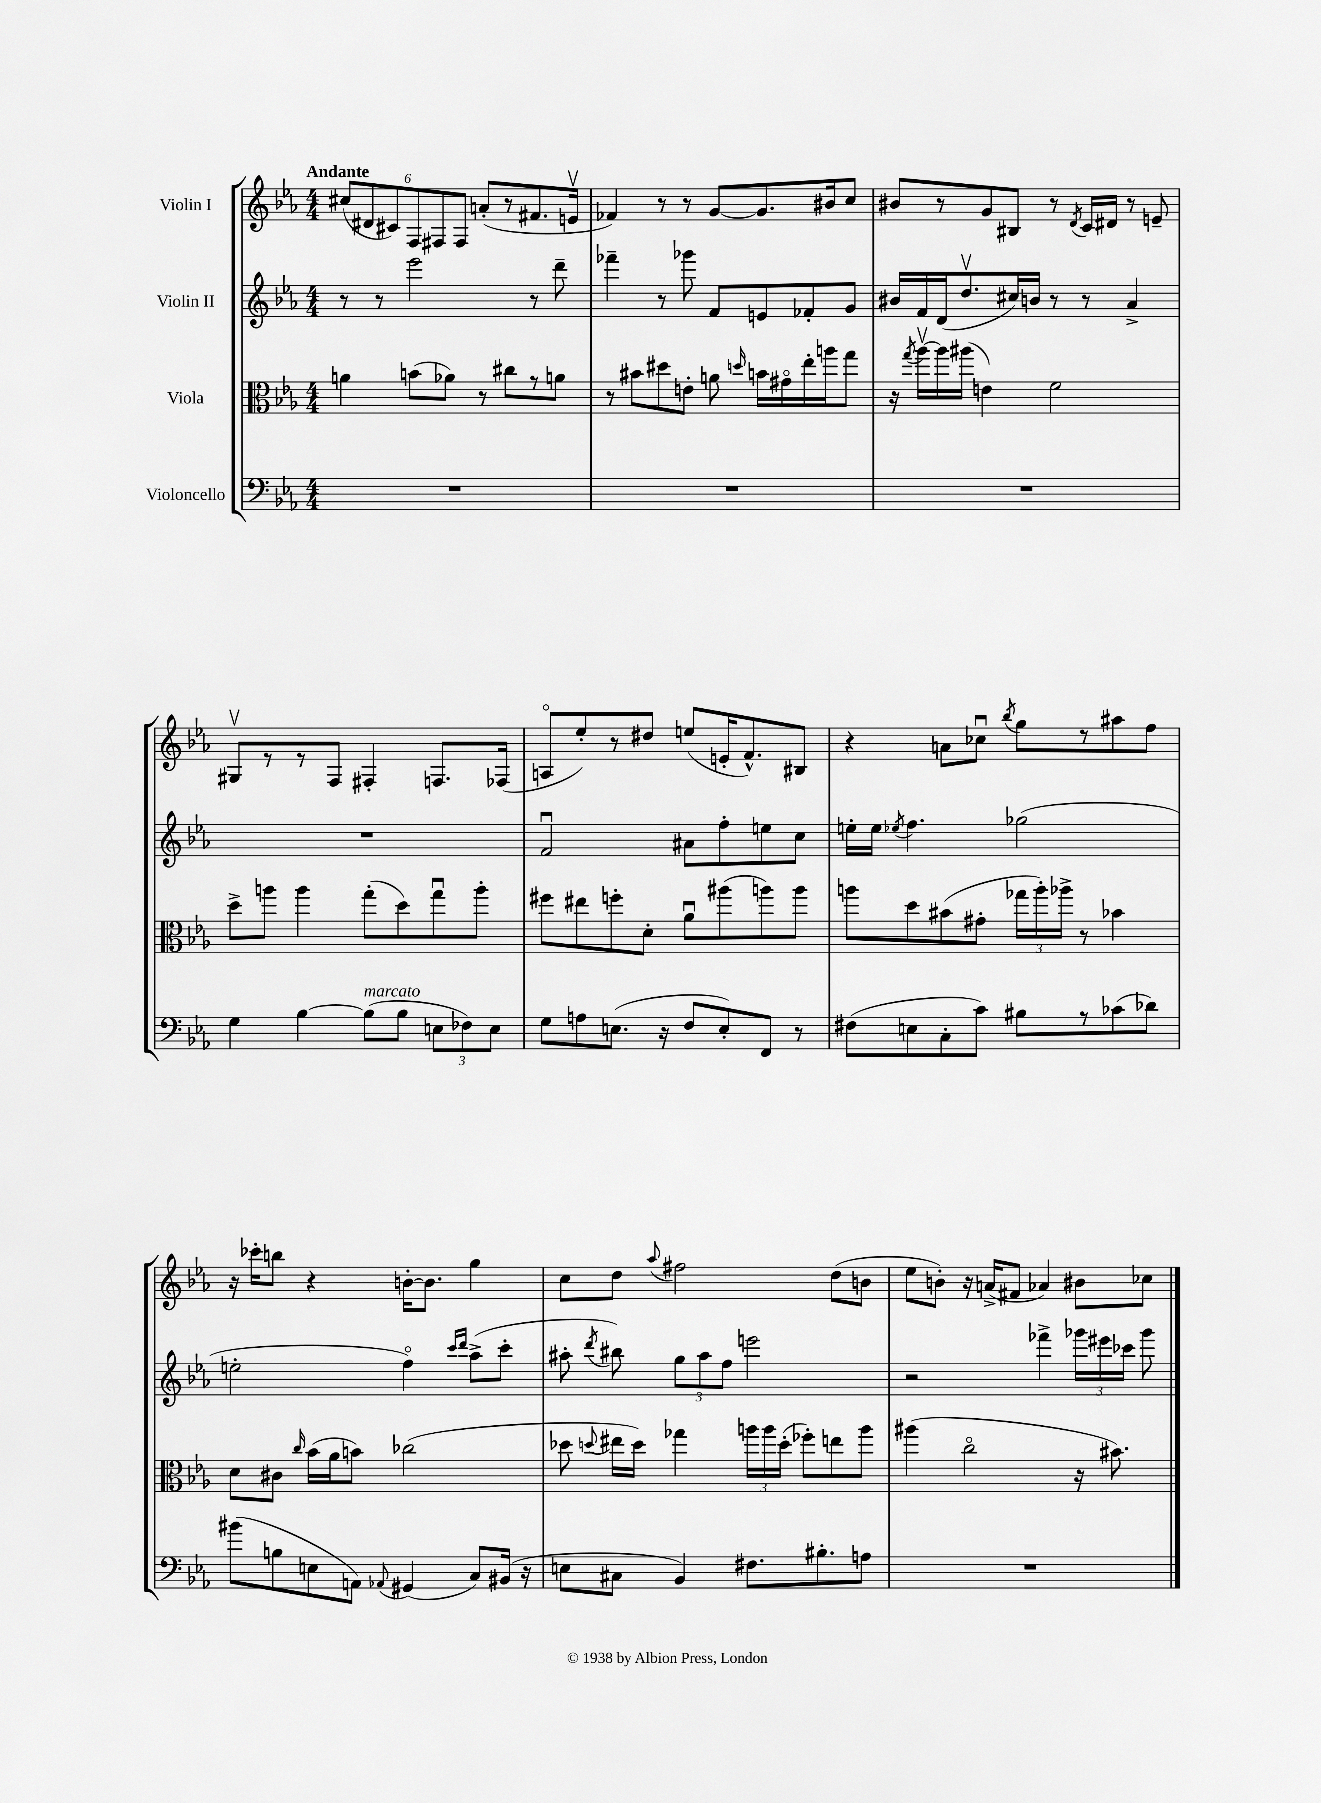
<<
\new StaffGroup <<
\new Staff = "s0" \with { instrumentName = "Violin I" } {
    \clef treble \key ees \major \numericTimeSignature \time 4/4 \tempo "Andante"
    \autoBeamOff \tuplet 6/4 { cis''8[( dis'8 cis'8) f8 fis8 fis8] } a'8[-.( r8 fis'8. e'16]\upbow |
    fes'4) r8 r8 g'8[~ g'8. bis'16 c''8] |
    bis'8[ r8 g'8 bis8] r8 \acciaccatura { d'8 } c'16[ dis'16] r8 e'8-- |
    gis8[\upbow r8 r8 f8] fis4-. f8.[ fes16]( |
    a8[\flageolet ees''8-.) r8 dis''8] e''8[( e'16-. f'8.-^) bis8] |
    r4 a'8[ ces''8]\downbow \acciaccatura { bes''8 } g''8[ r8 ais''8 f''8] |
    r16 ces'''16[-. b''8] r4 b'16[~-. b'8.] g''4 |
    c''8[ d''8] \appoggiatura { aes''8 } fis''2 d''8[( b'8] |
    ees''8[ b'8]-.) r16 a'16[->( fis'8] aes'4) bis'8[ ces''8] \bar "|." |
}
\new Staff = "s1" \with { instrumentName = "Violin II" } {
    \clef treble \key ees \major \numericTimeSignature \time 4/4
    \autoBeamOff r8 r8 ees'''2 r8 d'''8-- |
    fes'''4-- r8 ges'''8 f'8[ e'8 fes'8-. g'8] |
    bis'16[ f'16 d'16( d''8.\upbow cis''16) b'16] r8 r8 aes'4-> |
    R1 |
    f'2\downbow ais'8[ f''8-. e''8 c''8] |
    e''16[-. e''16] \acciaccatura { ees''8 } f''4. ges''2( |
    e''2-. f''4\flageolet) \grace { c'''16[ d'''16] } aes''8[->( c'''8]-. |
    ais''8-. \acciaccatura { d'''8 } bis''8) \tuplet 3/2 { g''8[ ais''8 f''8] } e'''2 |
    r2 fes'''4-> \tuplet 3/2 { ges'''16[ eis'''16 ces'''16] } ges'''8 \bar "|." |
}
\new Staff = "s2" \with { instrumentName = "Viola" } {
    \clef alto \key ees \major \numericTimeSignature \time 4/4
    \autoBeamOff a'4 b'8[( aes'8]) r8 cis''8[ r8 a'8] |
    r8 bis'8[ dis''8 e'8]-. a'8 \grace { d''16 } b'16[ gis'16\flageolet ees''16-. a''16 g''8] |
    r16 \acciaccatura { g''8 } aes''16[~\upbow aes''16 ais''16]( e'4) f'2 |
    d''8[-> a''8] a''4 g''8[-.( d''8) g''8\downbow a''8]-. |
    fis''8[ eis''8 f''8-. d'8]-. aes'8[\downbow ais''8( a''8) a''8] |
    a''8[ d''8 bis'8( gis'8]-. \tuplet 3/2 { ges''16[ a''16-.) aes''16]-> } r8 bes'4 |
    d'8[ cis'8] \grace { c''16 } bes'16[( aes'16 b'8]) ces''2( |
    des''8 \appoggiatura { d''8 } eis''16[ d''16]) ges''4 \tuplet 3/2 { a''16[ a''16 d''16]-.( } fes''8[-.) e''8 a''8] |
    ais''4( c''2\flageolet r16 bis'8.) \bar "|." |
}
\new Staff = "s3" \with { instrumentName = "Violoncello" } {
    \clef bass \key ees \major \numericTimeSignature \time 4/4
    \autoBeamOff R1 |
    R1 |
    R1 |
    g4 bes4~ bes8[^\markup { \italic "marcato" }( bes8] \tuplet 3/2 { e8[ fes8) e8] } |
    g8[ a8 e8.]( r16 f8[ e8-.) f,8] r8 |
    fis8[( e8 c8-. c'8]) bis8[ r8 ces'8( des'8]) |
    bis'8[( b8 e8 a,8]) \appoggiatura { aes,8 } gis,4( c8[) bis,16]( r16 |
    e8[ cis8] bes,4) fis8.[ bis8.-. a8] |
    R1 \bar "|." |
}
>>
>>
\layout { \context { \Score \remove "Bar_number_engraver" } }
